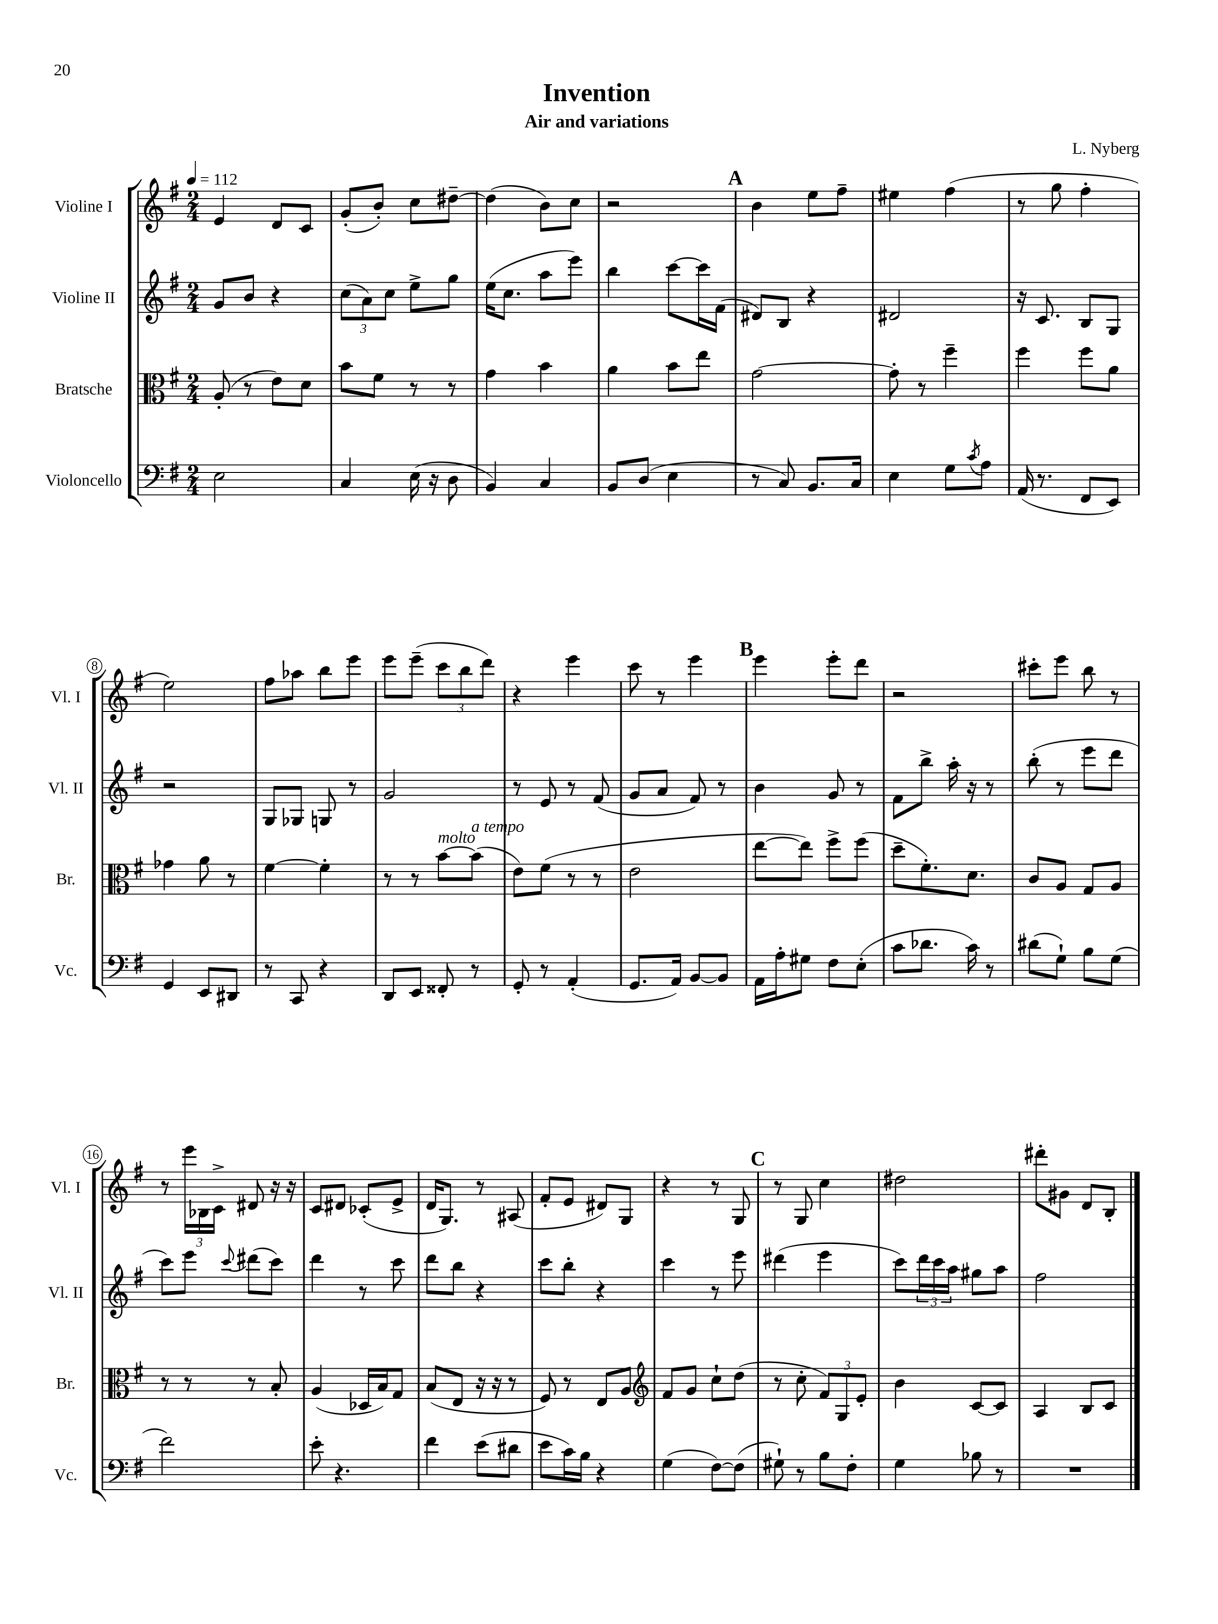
\header { title = "Invention" composer = "L. Nyberg" subtitle = "Air and variations" }
<<
\new StaffGroup <<
\new Staff = "s0" \with { instrumentName = "Violine I" shortInstrumentName = "Vl. I" } {
    \clef treble \key g \major \numericTimeSignature \time 2/4 \tempo 4 = 112
    e'4 d'8 c'8 |
    g'8-.( b'8-.) c''8 dis''8~-- |
    dis''4( b'8) c''8 |
    r2 |
    \mark \markup { \bold "A" } b'4 e''8 fis''8-- |
    eis''4 fis''4( |
    r8 g''8 fis''4-. |
    e''2) |
    fis''8 aes''8 b''8 e'''8 |
    e'''8 e'''8--( \tuplet 3/2 { c'''8 b''8 d'''8) } |
    r4 e'''4 |
    c'''8 r8 e'''4 |
    \mark \markup { \bold "B" } e'''4 e'''8-. d'''8 |
    r2 |
    cis'''8-. e'''8 b''8 r8 |
    r8 \tuplet 3/2 { e'''16 bes16 c'16-> } dis'8 r16 r16 |
    c'8 dis'8 ces'8-.( e'8-> |
    d'16 g8.) r8 ais8( |
    fis'8-. e'8 dis'8) g8 |
    r4 r8 g8 |
    \mark \markup { \bold "C" } r8 g8 c''4 |
    dis''2 |
    dis'''8-. gis'8 d'8 b8-. \bar "|." |
}
\new Staff = "s1" \with { instrumentName = "Violine II" shortInstrumentName = "Vl. II" } {
    \clef treble \key g \major \numericTimeSignature \time 2/4
    g'8 b'8 r4 |
    \tuplet 3/2 { c''8( a'8) c''8 } e''8-> g''8 |
    e''16( c''8. a''8 e'''8) |
    b''4 c'''8~ c'''16 fis'16( |
    \mark \markup { \bold "A" } dis'8) b8 r4 |
    dis'2 |
    r16 c'8. b8 g8 |
    r2 |
    g8 ges8 g8 r8 |
    g'2 |
    r8 e'8 r8 fis'8( |
    g'8 a'8 fis'8) r8 |
    \mark \markup { \bold "B" } b'4 g'8 r8 |
    fis'8 b''8-> a''16-. r16 r8 |
    b''8-.( r8 e'''8 d'''8 |
    c'''8) e'''8 \appoggiatura { c'''8 } dis'''8( c'''8) |
    d'''4 r8 c'''8 |
    d'''8 b''8 r4 |
    c'''8 b''8-. r4 |
    c'''4 r8 e'''8 |
    \mark \markup { \bold "C" } dis'''4( e'''4 |
    c'''8) \tuplet 3/2 { d'''16 c'''16 a''16 } gis''8 a''8 |
    fis''2 \bar "|." |
}
\new Staff = "s2" \with { instrumentName = "Bratsche" shortInstrumentName = "Br." } {
    \clef alto \key g \major \numericTimeSignature \time 2/4
    a8-.( r8 e'8) d'8 |
    b'8 fis'8 r8 r8 |
    g'4 b'4 |
    a'4 b'8 e''8 |
    \mark \markup { \bold "A" } g'2~ |
    g'8-. r8 fis''4-- |
    fis''4 fis''8 a'8 |
    ges'4 a'8 r8 |
    fis'4~ fis'4-. |
    r8 r8 b'8~^\markup { \italic "molto" } b'8^\markup { \italic "a tempo" }( |
    e'8) fis'8( r8 r8 |
    e'2 |
    \mark \markup { \bold "B" } e''8~ e''8) fis''8-> fis''8( |
    d''8-- fis'8.-.) d'8. |
    c'8 a8 g8 a8 |
    r8 r8 r8 b8-. |
    a4( des16 b16) g8 |
    b8( e8 r16 r16 r8 |
    fis8) r8 e8 a8 |
    \clef treble fis'8 g'8 c''8-! d''8( |
    \mark \markup { \bold "C" } r8 c''8-. \tuplet 3/2 { fis'8) g8 e'8-. } |
    b'4 c'8~ c'8 |
    a4 b8 c'8 \bar "|." |
}
\new Staff = "s3" \with { instrumentName = "Violoncello" shortInstrumentName = "Vc." } {
    \clef bass \key g \major \numericTimeSignature \time 2/4
    e2 |
    c4 e16( r16 d8 |
    b,4) c4 |
    b,8 d8( e4 |
    \mark \markup { \bold "A" } r8 c8) b,8. c16 |
    e4 g8 \acciaccatura { c'8 } a8 |
    a,16( r8. fis,8 e,8) |
    g,4 e,8 dis,8 |
    r8 c,8 r4 |
    d,8 e,8 fisis,8-. r8 |
    g,8-. r8 a,4-.( |
    g,8. a,16) b,8~ b,8 |
    \mark \markup { \bold "B" } a,16 a16-. gis8 fis8 e8-.( |
    c'8 des'8. c'16) r8 |
    dis'8( g8-!) b8 g8( |
    fis'2) |
    e'8-. r4. |
    fis'4 e'8( dis'8 |
    e'8 c'16) b16 r4 |
    g4( fis8~) fis8( |
    \mark \markup { \bold "C" } gis8-!) r8 b8 fis8-. |
    g4 bes8 r8 |
    R2 \bar "|." |
}
>>
>>
\layout { \context { \Score \override BarNumber.stencil = #(make-stencil-circler 0.1 0.3 ly:text-interface::print) } }
